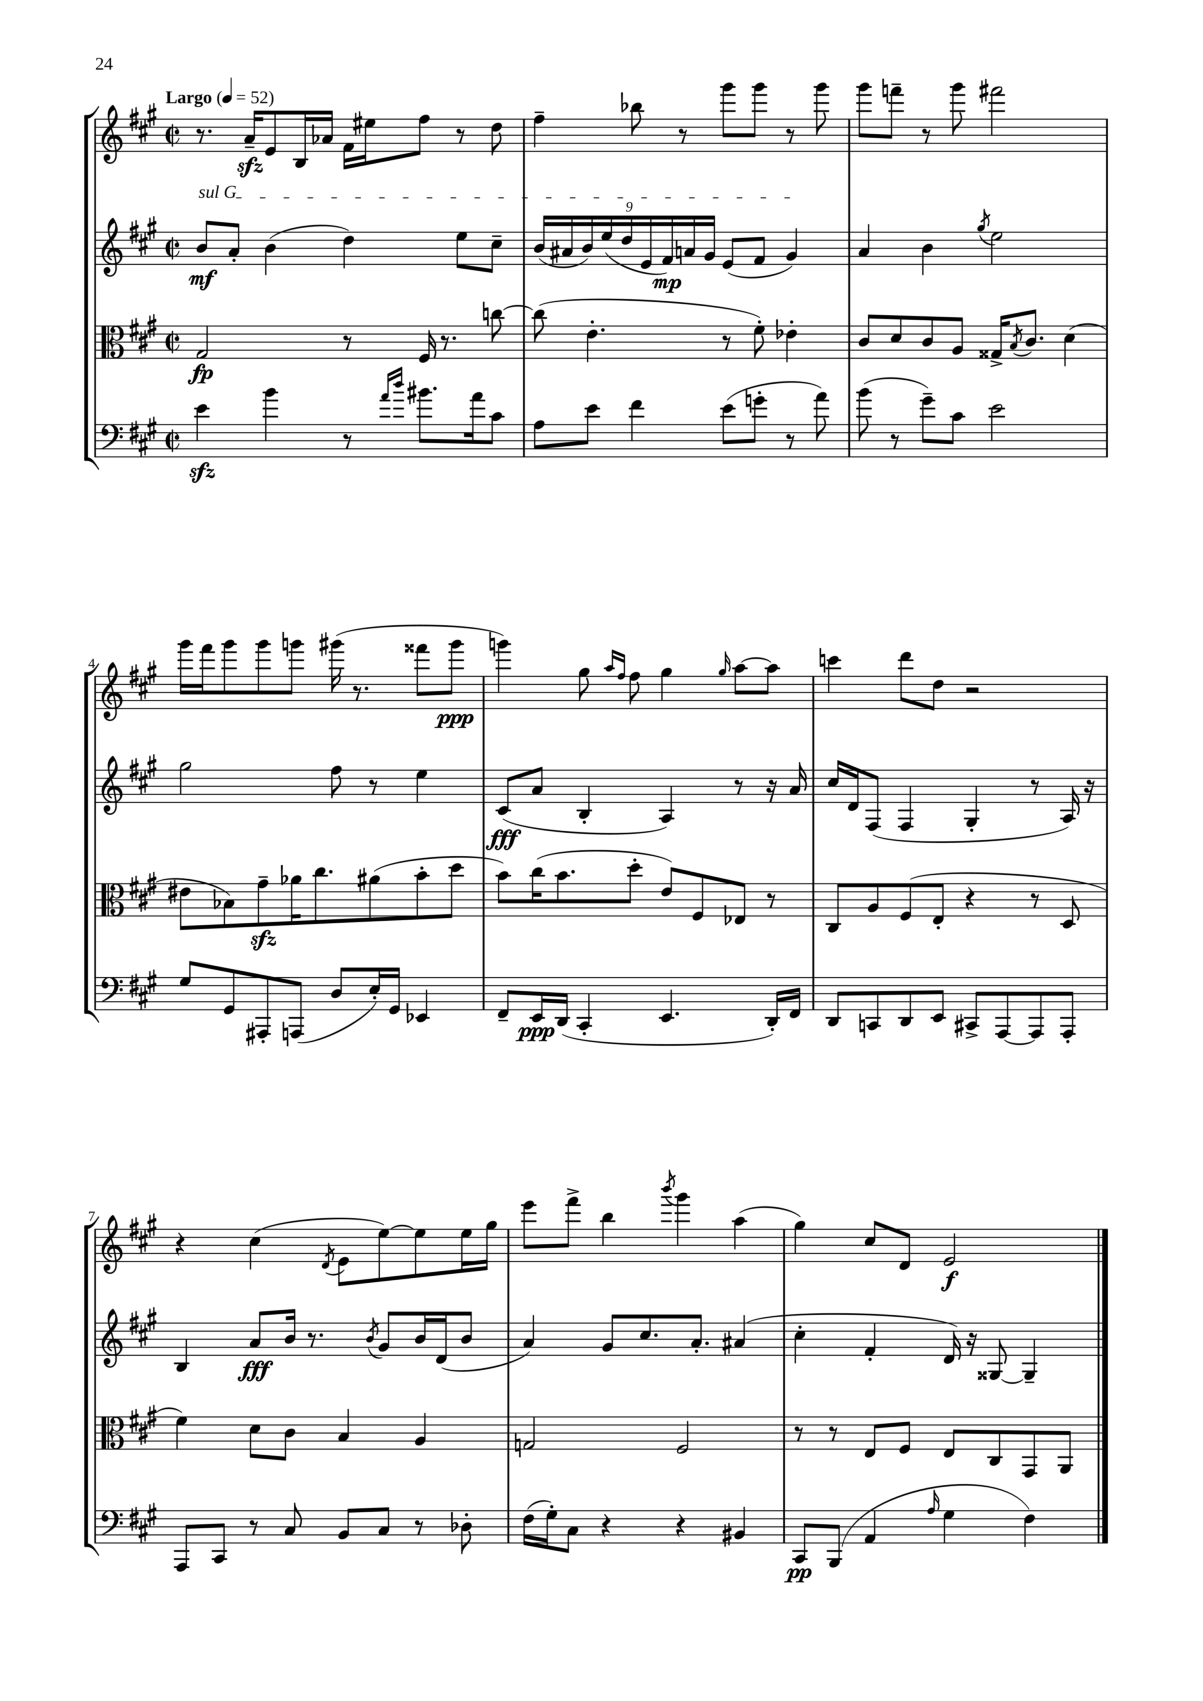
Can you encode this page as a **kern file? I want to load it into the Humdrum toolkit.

**kern	**kern	**kern	**kern
*staff4	*staff3	*staff2	*staff1
*clefF4	*clefC3	*clefG2	*clefG2
*k[f#c#g#]	*k[f#c#g#]	*k[f#c#g#]	*k[f#c#g#]
*M2/2	*M2/2	*M2/2	*M2/2
*met(c|)	*met(c|)	*met(c|)	*met(c|)
*MM52	*MM52	*MM52	*MM52
4e	2G#	8b	8.r
.	.	8a'	.
.	.	.	16a~
4b	.	(4b	8e
.	.	.	16B
.	.	.	16a-
8r	8r	4dd)	16f#
.	.	.	16ee#
16qqa	.	.	.
16qqdd	.	.	.
8.b#	16F#	.	8ff#
.	8.r	.	.
.	.	8ee	8r
16a	.	.	.
8c#	[8cc	8cc#~	8dd
=	=	=	=
8A	(8cc]	(18b	4ff#~
.	.	18a#	.
.	.	18b)	.
8e	4.e'	.	.
.	.	(18ee	.
.	.	18dd	.
4f#	.	.	8bb-
.	.	18e	.
.	.	18f#)	.
.	.	.	8r
.	.	18a	.
.	.	18g#	.
(8e	8r	(8e	8ggg#
8g'	8f#')	8f#	8ggg#
8r	4e-'	4g#)	8r
8a)	.	.	8ggg#
=	=	=	=
(8b	8c#	4a	8ggg#
8r	8d	.	8fff~
8g#~)	8c#	4b	8r
8c#	8A	.	8ggg#
.	.	8qgg#	.
2e	16G##^	2ee	2fff#
.	8qB	.	.
.	8.c#	.	.
.	(4d	.	.
=	=	=	=
8G#	8e#	2gg#	16ggg#
.	.	.	16fff#
8GG#	8B-)	.	8ggg#
8AAA#'	8g#~	.	8ggg#
(8AAA	16a-	.	8ggg
.	8.cc#	.	.
8D	.	8ff#	(16ggg#
.	.	.	8.r
16E')	(8a#	8r	.
16GG#	.	.	.
4EE-	8b'	4ee	8fff##
.	8dd	.	8ggg#
=	=	=	=
8FF#~	8b)	(8c#	4ggg)
16EE	(16cc#	8a	.
(16DD	8.b	.	.
4CC#'	.	4B'	8gg#
.	.	.	16qqaa
.	.	.	16qqff#
.	8dd'	.	8ff#
4.EE	8e)	4A)	4gg#
.	8F#	.	.
.	.	.	16qqgg#
.	8E-	8r	[8aa
16DD')	8r	16r	8aa]
16FF#	.	16a	.
=	=	=	=
8DD	8C#	16cc#	4ccc
.	.	16d	.
8CC	8A	(8F#	.
8DD	(8F#	4F#	8ddd
8EE	8E'	.	8dd
8CC#^	4r	4G#'	2r
[8AAA	.	.	.
8AAA]	8r	8r	.
8AAA'	8D	16A)	.
.	.	16r	.
=	=	=	=
8AAA	4f#)	4B	4r
8CC#	.	.	.
8r	8d	8a	(4cc#
8C#	8c#	16b	.
.	.	8.r	.
.	.	.	8qd
8BB	4B	.	8e
.	.	8qb	.
8C#	.	8g#	[8ee)
8r	4A	16b	8ee]
.	.	(16d	.
8D-'	.	8b	16ee
.	.	.	16gg#
=	=	=	=
(16F#	2G	4a)	8eee
16G#')	.	.	.
8C#	.	.	8fff#^
4r	.	8g#	4bb
.	.	8.cc#	.
.	.	.	8qbbb
4r	2F#	.	4ggg#
.	.	8.a'	.
4BB#	.	(4a#	(4aa
=	=	=	=
8CC#	8r	4cc#'	4gg#)
(8BBB	8r	.	.
4AA	8E	4f#'	8cc#
.	8F#	.	8d
16qqA	.	.	.
4G#	8E	16d)	2e
.	.	16r	.
.	8C#	[8G##	.
4F#)	8GG#	4G##~]	.
.	8AA	.	.
==	==	==	==
*-	*-	*-	*-
